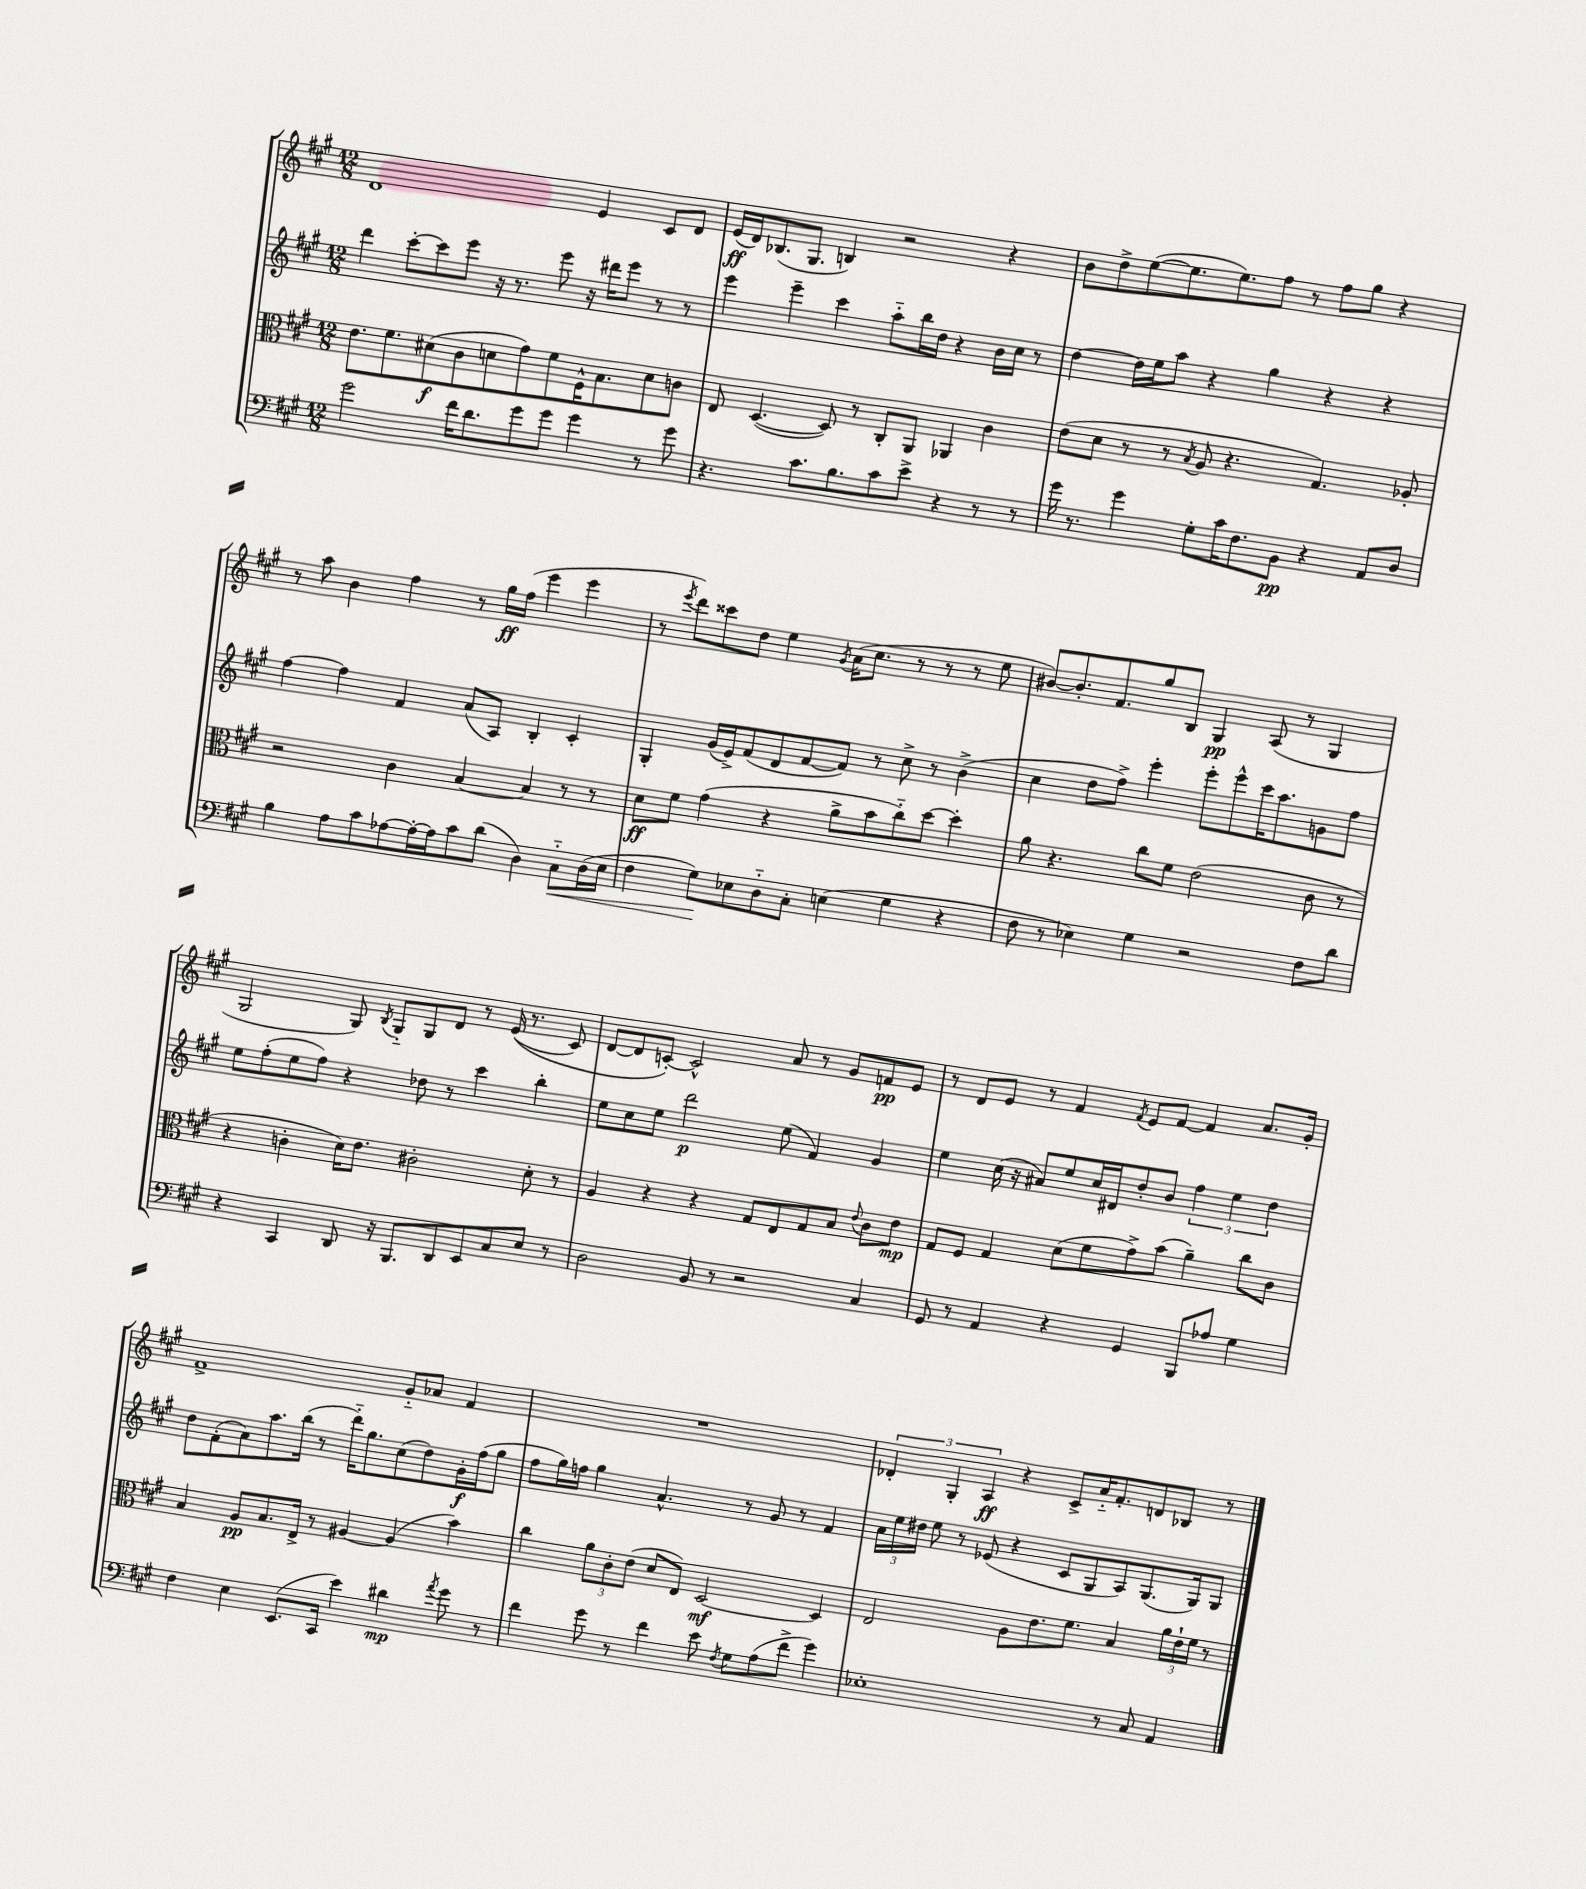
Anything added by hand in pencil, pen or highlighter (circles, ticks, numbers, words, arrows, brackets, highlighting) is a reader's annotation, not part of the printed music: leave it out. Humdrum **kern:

**kern	**kern	**kern	**kern
*staff4	*staff3	*staff2	*staff1
*clefF4	*clefC3	*clefG2	*clefG2
*k[f#c#g#]	*k[f#c#g#]	*k[f#c#g#]	*k[f#c#g#]
*M12/8	*M12/8	*M12/8	*M12/8
2g#	8.e	4ddd	1d
.	8.f#	.	.
.	.	[8ccc#'	.
.	(8d#	8ccc#]	.
16f#	8c#	8eee	.
8.d	.	.	.
.	8d	16r	.
.	.	8.r	.
8g#	8g#)	.	.
8g#	8f#	8eee	.
4g#	16F#^^	16r	4e
.	8.B	16ddd#	.
.	.	8eee	.
8r	8d	8r	8c#
8g#	8c	8r	8d
=	=	=	=
4.r	8E	4eee	(16e
.	.	.	16d)
.	([4.D	.	(8.B-
.	.	4eee~	.
.	.	.	8.G#
8.c#	.	.	.
.	8D])	4ccc#	4B)
8.B	.	.	.
.	8r	.	.
8c#	8C#'	8aa'~	2r
8e^	8AA	16bb	.
.	.	16dd	.
4r	4AA-	4r	.
8r	4c#	16b	4r
.	.	16cc#	.
8r	.	8r	.
=	=	=	=
16g#	(8e	[4dd	8b
8.r	.	.	.
.	8d	.	8dd^
4g#	8r	16dd]	([8ee
.	.	16ee	.
.	8r	8aa	8.ee]
.	8qB	.	.
8G#'	8A	4r	.
.	.	.	8.ee)
16c#	4.r	.	.
8.F#	.	.	.
.	.	4gg#	8ff#
8BB	.	.	8r
4r	4.G#)	4r	8ff#
.	.	.	8gg#
8AA	.	4r	4r
8D	8A-'	.	.
=	=	=	=
4B	2r	[4ff#	8r
.	.	.	8aa
8A	.	4ff#]	4b
8c#	.	.	.
[8A-	4c#	4f#	4ff#
16A-'_	.	.	.
16A-]	.	.	.
8c#	[4B	(8a	8r
(8d	.	8A)	16gg#
.	.	.	(16ff#
4D)	4B]	4B'	4eee
8C#'~	8r	4c#'	4eee
(16D	8r	.	.
16E	.	.	.
=	=	=	=
4F#	8d	4G#'	8r
.	.	.	8qeee
.	8f#	.	8ddd)
8G#)	(4g#	(16g#	8ccc##
.	.	16e^)	.
8E-	.	(8f#	8dd
8D'~	4r	8d	4ee
8C#'	.	[8f#	.
.	.	.	8qg#
(4E	8a^	8f#])	(16a
.	.	.	8.cc#
.	8b	8r	.
4G#	8cc#'~)	8cc#^	8r
.	[8dd	8r	8r
4r	4dd']	(4b^	8r
.	.	.	8ee
=	=	=	=
8F#	8a	4cc#	[8b#)
8r	4.r	.	8.b#']
4E-)	.	8dd	.
.	.	.	8.f#
.	.	8ff#^)	.
4G#	8cc#	4eee'	8gg#
.	8f#	.	8B
2r	(2e	8eee'	4G#
.	.	8eee^^	.
.	.	16ccc#	(8A
.	.	8.aa	.
.	.	.	8r
8F#	8c#	8g	4G#
8d	8r	8ff#	.
=	=	=	=
4r	4r	8ee	2G#
.	.	(8ff#'	.
4CC#	4c'	8ee	.
.	.	8ff#)	.
8DD	16d)	4r	8G#)
.	8.e	.	.
.	.	.	8qB
16r	.	.	8G#'~
8.BBB	.	.	.
.	2c#'	8dd-	8G#
8DD	.	8r	8d
8EE	.	4ccc#	8r
8C#	.	.	&((16e
.	.	.	8.r
8E	8d'	4bb'	.
8r	8r	.	8c#)
=	=	=	=
2D	4A	8ee	[8d
.	.	8cc#	8d]
.	4r	8ee	[8c'&)
.	.	2ddd	2c^^]
8BB	4r	.	.
8r	.	.	.
2r	8G#	.	.
.	8E	(8ee	8a
.	8G#	4f#)	8r
.	8B	.	8g#
.	8qqe	.	.
4C#	8c#	4g#	8f
.	8e	.	8e
=	=	=	=
8GG#	8G#	4ee	8r
8r	8F#	.	8d
4AA	4G#	(16cc#	8e
.	.	16r	.
.	.	8a#)	8r
4r	(8d	8ee	4f#
.	8f#	16cc#	.
.	.	16d#	.
.	.	.	8qf#
4GG#	8g#^)	8dd'	8e
.	(8b	8b	[8f#
8BBB	4a~)	6ff#	4f#]
8A-	.	.	.
.	.	6ee	.
4G#	8cc#	.	8.a
.	.	6dd	.
.	8c#	.	.
.	.	.	16g#'
=	=	=	=
4F#	4B	8dd	1f#^
.	.	(8f#'	.
4E	8A	8a)	.
.	8.B	8.aa	.
(8.EE	.	.	.
.	16E^	(16bb	.
.	8r	8r	.
16CC#	.	.	.
4e)	[4A#	16ddd'~)	.
.	.	8.gg#	.
4d#	(4A#]	(8cc#	8g#'~
.	.	8dd)	8a-
8qa	.	.	.
8g#	4b)	16g#'	4f#
.	.	(16ff#	.
8r	.	8gg#	.
=	=	=	=
4f#	4cc#	8ff#	1.r
.	.	16gg#)	.
.	.	16ff	.
8g#	12a	4gg#	.
.	12c#'	.	.
8r	.	.	.
.	(12e	.	.
4f#	8d	4.a^^	.
.	8E)	.	.
8e	[2D	.	.
8qF#	.	.	.
8G#	.	8r	.
(8A	.	8g#	.
8f#^	.	8r	.
4g#)	4D]	4f#	.
=	=	=	=
1E-'	2E	24a	6d-'
.	.	24ee	.
.	.	24dd#	.
.	.	8ee	.
.	.	.	6G#'
.	.	8r	.
.	.	.	6A
.	.	(8e-	.
.	8A	4r	4r
.	8.e	.	.
.	.	8c#	8c#^
.	8.f#	.	.
.	.	8G#	16a'~
.	.	.	8.f#'
8r	4B	8A)	.
8C#	.	(8.G#	8d
4AA	24a	.	8B-
.	24e`	.	.
.	.	16G#)	.
.	24f#	.	.
.	8r	8G#	8r
==	==	==	==
*-	*-	*-	*-
